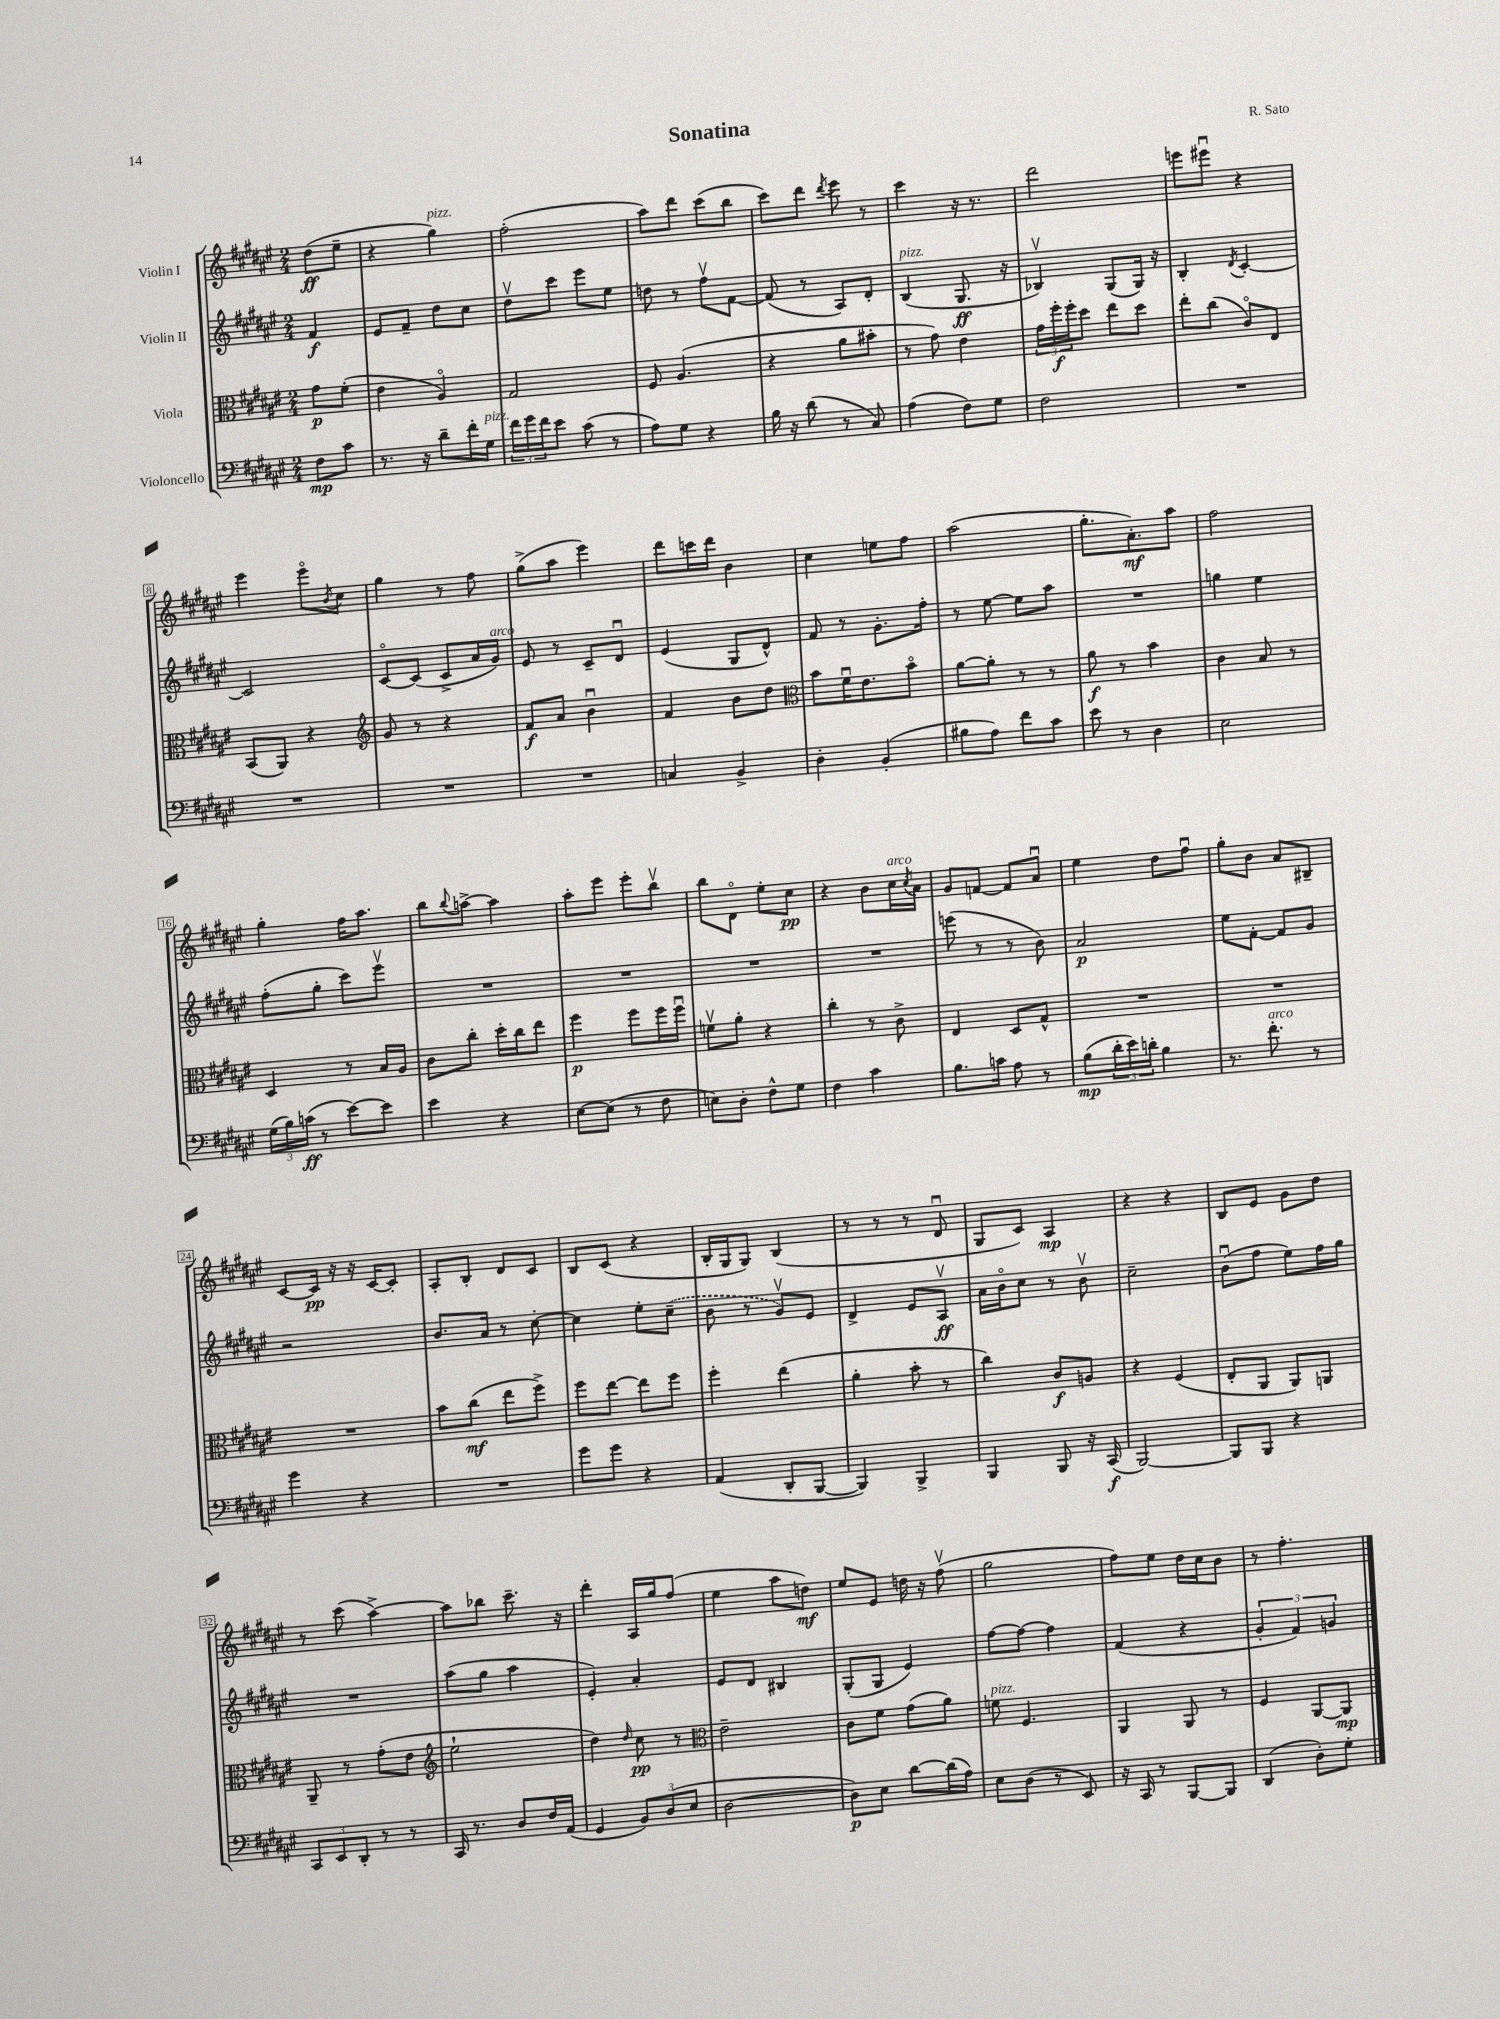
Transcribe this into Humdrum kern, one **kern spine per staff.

**kern	**kern	**kern	**kern
*staff4	*staff3	*staff2	*staff1
*clefF4	*clefC3	*clefG2	*clefG2
*k[f#c#g#d#a#e#]	*k[f#c#g#d#a#e#]	*k[f#c#g#d#a#e#]	*k[f#c#g#d#a#e#]
*M2/4	*M2/4	*M2/4	*M2/4
8F#\L	8g#\L	4f#/	(8dd#\L
8c#\J	(8f#'\J	.	8ee#~\J
=	=	=	=
8.r	4e#\	8e#/L	4r
.	.	8f#~/J	.
16r	.	.	.
8d#~\L	4A#o/)	8dd#\L	4gg#\)
16f#'\L	.	8cc#\J	.
16G#\JJ	.	.	.
=	=	=	=
24f#\LL	2G#/	8dd#v\L	(2ff#'\
24g#\	.	.	.
24f#\J	.	.	.
8e#\J	.	8ccc#\J	.
(8c#\	.	8eee#\L	.
8r	.	8ee#\J	.
=	=	=	=
8A#\L)	8F#/	8dd\	8aa#\L)
8G#\J	(4.A#/	8r	8ddd#\J
4r	.	8ff#v\L	(8ccc#\L
.	.	[8f#\J	8bb\J
=	=	=	=
16B\	4r	(8f#/]	8ccc#\L)
16r	.	.	.
(8d#\	.	8r	8ddd#\J
.	.	.	8qddd#/
8r	8a#\L	8A#/L)	8eee#\
8C#/)	8b#'\J	8d#'/J	8r
=	=	=	=
(4A#\	8r	(4B/	4ccc#\
.	8g#\)	.	.
8F#\L)	4e#\	8.G#/	16r
.	.	.	8.r
8G#\J	.	.	.
.	.	16r	.
=	=	=	=
2F#\	24g#\LL	4B-v/)	2ddd#\
.	24ff#'\	.	.
.	24ff#'\J	.	.
.	8dd#\J	.	.
.	8ee#\L	(8G#/L	.
.	8dd#\J	16G#/Jk)	.
.	.	16r	.
=	=	=	=
2r	8ee#'\L	4B'/	8eee\L
.	(8cc#\J	.	8eee#u\J
.	.	8qd#/	.
.	8c#o/L)	[4c#'/	4r
.	8E#/J	.	.
=	=	=	=
2r	(8BB/L	2c#/]	4eee#\
.	8AA#/J)	.	.
.	4r	.	8eee#o\L
.	.	.	8qb/
.	.	.	8cc#\J
=	=	=	=
*	*clefG2	*	*
2r	8g#/	[8c#o/L	4gg#\
.	8r	(8c#/]J	.
.	4r	8c#^/L	8r
.	.	16a#/L	8ff#\
.	.	16g#/JJ)	.
=	=	=	=
2r	8f#/L	8e#/	(8gg#^\L
.	8a#/J	8r	8aa#\J
.	4bu\	8c#~/L	4eee#\)
.	.	8d#u/J	.
=	=	=	=
4C/	4f#/	(4e#/	8ddd#\L
.	.	.	16ccc\L
.	.	.	16ddd#\JJ
4BB^/	8b\L	8G#/L	4b\
.	8dd#\J	8d#^^/J)	.
=	=	=	=
*	*clefC3	*	*
4D#'\	8b\L	8f#/	4cc#\
.	16f#u\K	8r	.
.	8.e#\	.	.
(4BB'/	.	8.g#'\L	8ee\L
.	8bo\J	.	8ff#\J
.	.	16ff#'\Jk	.
=	=	=	=
8B#\L	[8a#\L	8r	(2aa#\
8A#\J)	8a#'\]J	[8ee#\	.
8f#\L	8r	8ee#\]L	.
8c#\J	8r	8aa#\J	.
=	=	=	=
8e#\	8a#\	2r	8.gg#'\L
8r	8r	.	.
.	.	.	8.a#'\)
4D#\	4b\	.	.
.	.	.	8aa#\J
=	=	=	=
2E#\	4c#\	4gg\	2ff#\
.	8B/	4ee#\	.
.	8r	.	.
=	=	=	=
(24G#\LL	4D#/	(8ff#'\L	4gg#'\
24B\)	.	.	.
(24c\JJ	.	.	.
8r	.	8gg#'\J	.
[8e#\L)	8r	8ccc#\L)	16ff#\LK
.	.	.	8.aa#\J
8e#\]J	16B/LL	8eee#v\J	.
.	16A#/JJ	.	.
=	=	=	=
4e#\	8c#\L	2r	8bb\L
.	.	.	8qqbb/
.	8cc#'\J	.	[8aa^\J
4r	16dd#'\LL	.	4aa\]
.	16cc#\J	.	.
.	8ee#\J	.	.
=	=	=	=
[8E#\L	4ff#\	2r	8aa#'\L
(8E#\]J	.	.	8eee#\J
8r	8ff#\L	.	8eee#'\L
8F#\	16ff#\L	.	8bbv\J
.	16ff#u\JJ	.	.
=	=	=	=
8E\L)	8fv\L	2r	8bb\L
8D#'\J	8a#'\J	.	8d#o\J
8F#^^\L	4r	.	8ee#'\L
8G#\J	.	.	8cc#\J
=	=	=	=
4F#\	4cc#'\	2r	4r
4c#\	8r	.	8b\L
.	8c#^\	.	16cc#\L
.	.	.	8qcc#/
.	.	.	16a#\JJ
=	=	=	=
8.B\L	4E#/	(8eee\	8g#/L
.	.	8r	[8f/J
16c\Jk	.	.	.
8A#\	8D#/L	8r	8f/]L
8r	8G#^^/J	8b\)	8a#u/J
=	=	=	=
(8B\L	2r	2a#/	4ee#\
24d#'\L	.	.	.
24e#\)	.	.	.
24d'\JJ	.	.	.
4B\	.	.	8dd#\L
.	.	.	8ff#u\J
=	=	=	=
8.r	2r	8ee#\L	8gg#'\L
.	.	[8f#'\J	8b\J
8.f#'\	.	.	.
.	.	8f#/]L	8a#/L
8r	.	8g#/J	8B#~/J
=	=	=	=
4g#\	2r	2r	[8c#/L
.	.	.	16c#/]Jk
.	.	.	16r
4r	.	.	16r
.	.	.	[16c#/LK
.	.	.	8c#'/]J
=	=	=	=
2r	8b\L	8.b/L	8A#'/L
.	(8cc#\J	.	8B'/J
.	.	16a#/Jk	.
.	8ee#\L	8r	8d#/L
.	8ff#^\J)	[8cc#'\	8c#/J
=	=	=	=
8g#\L	8ff#\L	4cc#\]	8B/L
8g#\J	[8ee#\J	.	(8c#/J
4r	8ee#\]L	8ee#'\L	4r
.	8ff#\J	(8cc#~\J	.
=	=	=	=
(4AA#/	4ff#'\	8b\	16B'/LL
.	.	.	16G#/J
.	.	8r	8G#/J)
8DD#'/L	(4ee#\	8g#v/L)	(4B/
[8BBB/J	.	8e#/J	.
=	=	=	=
4BBB/])	4a#'\	4d#^/	8r
.	.	.	8r
4BBB^/	8b'\	8e#/L	8r
.	8r	8A#v/J	8d#u/
=	=	=	=
4BBB/	4cc#\)	16a#\LL	8G#/L
.	.	16bo\J	.
.	.	8cc#\J	8c#/J)
8BBB/	8c#/L	8r	4A#/
16r	8A/J	8bv\	.
(16CC#/	.	.	.
=	=	=	=
[2BBB/)	4r	2cc#~\	4r
.	(4F#/	.	4r
=	=	=	=
8BBB/]L	8E#'/L	(8bu\L	8B/L
8BBB/J	8AA#/J	8ff#\J	8e#/J
4r	8AA#/L)	8ee#\L)	8g#\L
.	8AA/J	16ff#\L	8dd#\J
.	.	16gg#\JJ	.
=	=	=	=
12CC#/L	8AA#~/	2r	8r
12EE#/	.	.	.
.	8r	.	(8ccc#\
12DD#'/J	.	.	.
8r	(8g#'\L	.	[4aa#^\)
8r	8e#\J	.	.
=	=	=	=
*	*clefG2	*	*
16CC#/	2ee#`\	(8aa#\L	8aa#\]L
8.r	.	.	.
.	.	8gg#\J	8bb-\J
8D#/L	.	4aa#\	8.ccc#~\
16F#/L	.	.	.
(16AA#/JJ	.	.	16r
=	=	=	=
4GG#/	4dd#\)	4e#'/)	4ddd#'\
.	16qqdd#/	.	.
12BB/L)	8cc#\	4a#'/	16A#/LL
.	.	.	16gg#/J
(12D#/	.	.	.
.	8r	.	(8ff#/J
12E#/J	.	.	.
=	=	=	=
*	*clefC3	*	*
[2D#\	2e#~\	8e#/L	4ee#\
.	.	8d#/J	.
.	.	4B#/	8aa#\L
.	.	.	8dd\J)
=	=	=	=
8D#\]L)	8c#\L	(8G#'/L	8ee#/L
8E#\J	8f#\J	8G#/J	8e#/J
[8d#\L	(8g#\L	4e#/)	16dd\
.	.	.	16r
(16d#\]L	8a#\J)	.	(8ff#v\
16A#\JJ)	.	.	.
=	=	=	=
8E#\L	8f\	[8ff#\L	2gg#\
(8D#\J	4.F#/	8ff#\_J	.
8r	.	4ff#\]	.
8EE#/)	.	.	.
=	=	=	=
16r	4AA#/	(4f#/	8ff#\L)
16CC#/	.	.	.
8r	.	.	8ee#\J
[8BBB/L	8AA#/	4r	16dd#\LL
.	.	.	16cc#\J
8BBB/]J	8r	.	8b\J
=	=	=	=
(4DD#/	4F#/	6g#'/	8r
.	.	.	4.ff#'\
.	.	6f#/)	.
8D#'\L)	[8AA#/L	.	.
.	.	6g/	.
8G#'\J	8AA#/]J	.	.
==	==	==	==
*-	*-	*-	*-
